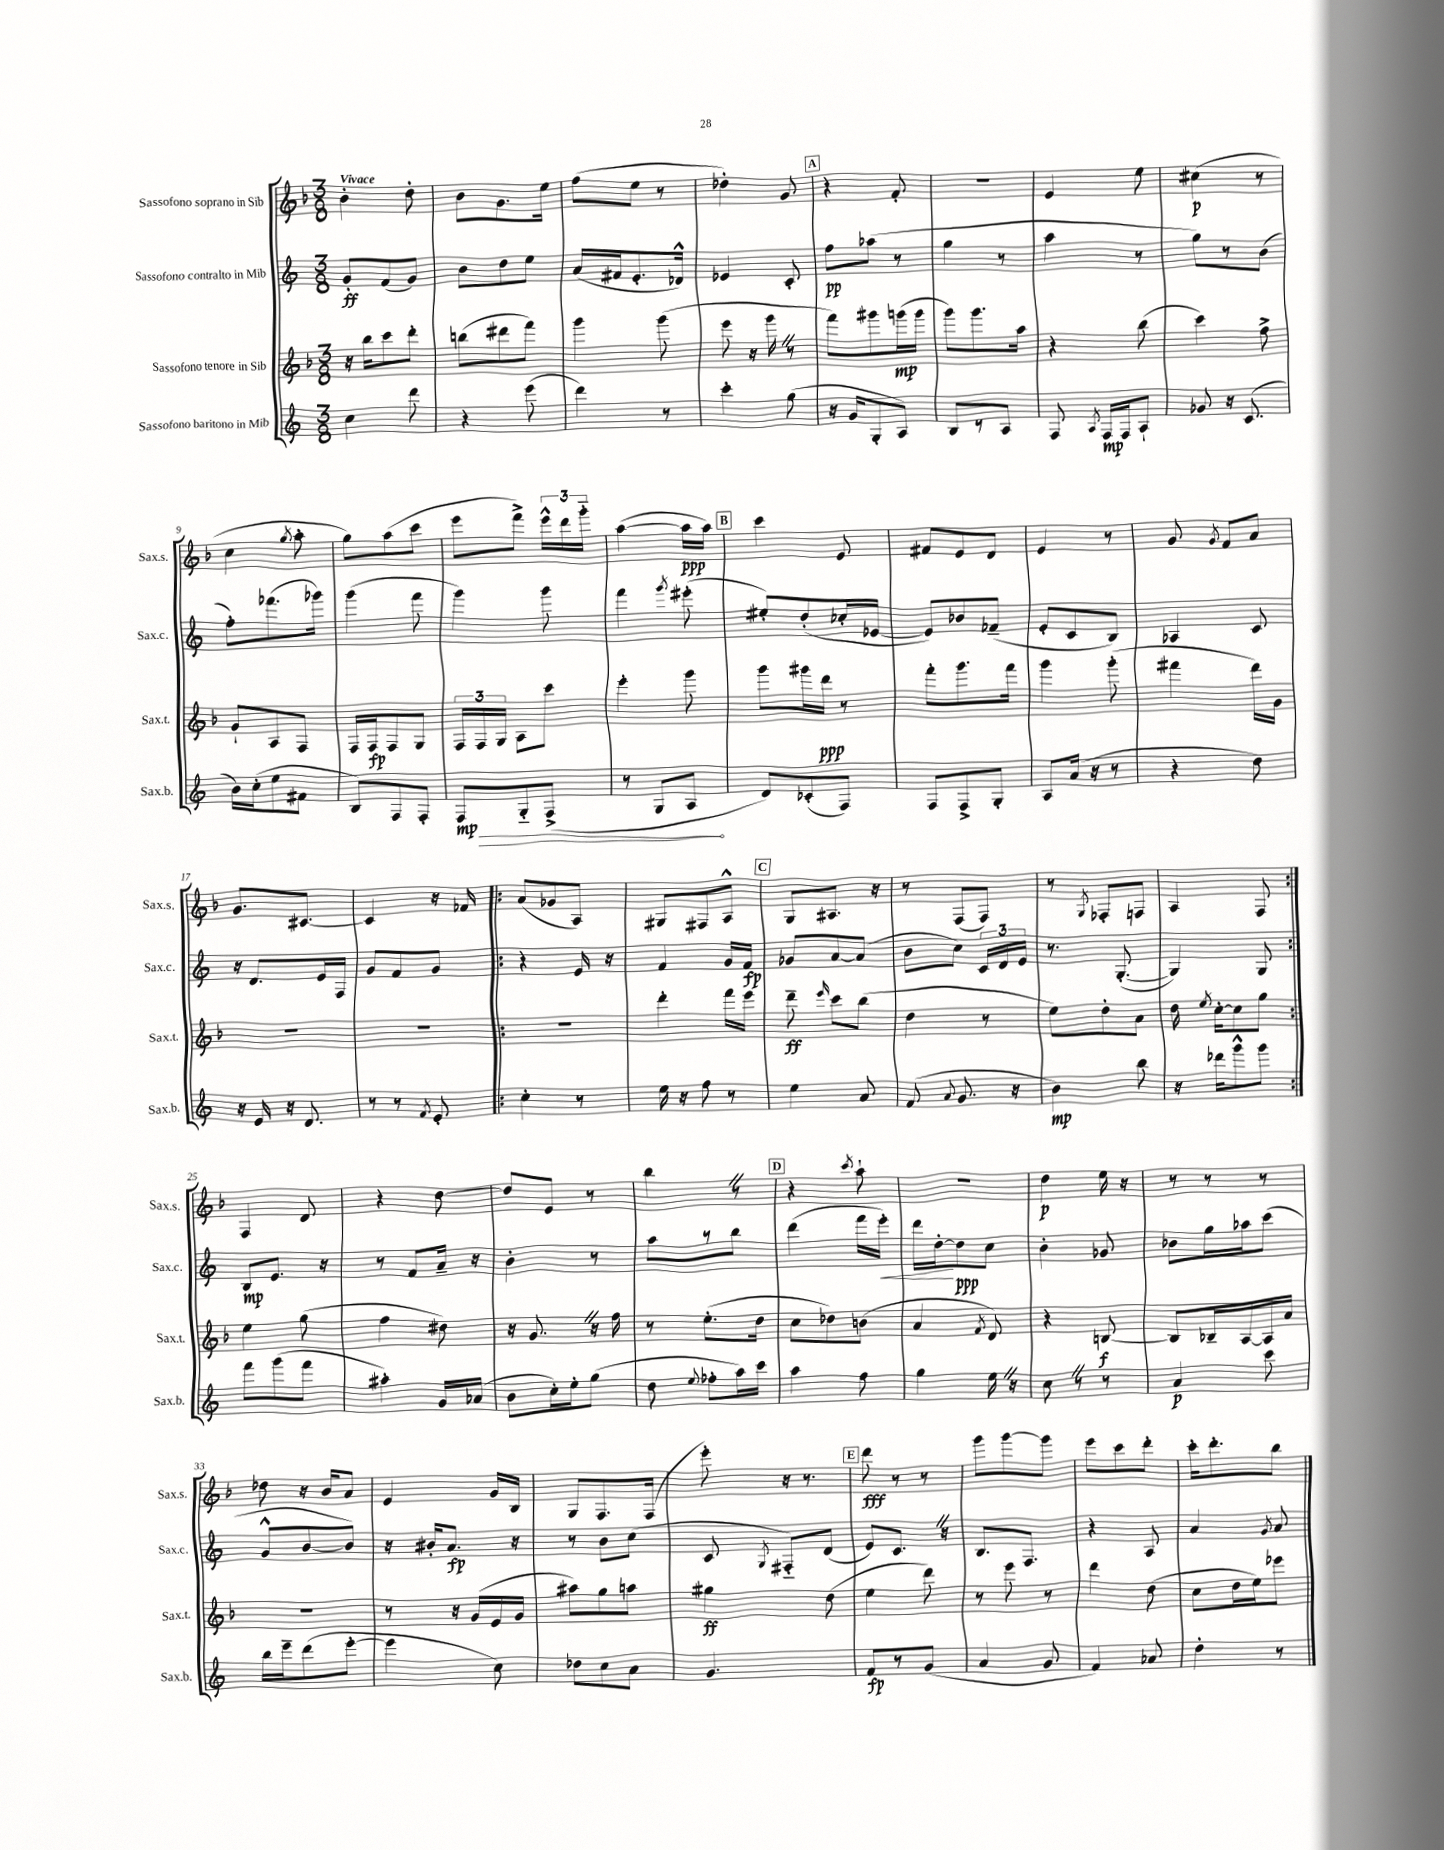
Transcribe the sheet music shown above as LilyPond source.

<<
\new StaffGroup <<
\new Staff = "s0" \with { instrumentName = "Sassofono soprano in Sib" shortInstrumentName = "Sax.s." } {
    \clef treble \key f \major \numericTimeSignature \time 3/8 \tempo "Vivace"
    \autoBeamOff bes'4-. d''8-. |
    bes'8[ g'8. e''16] |
    f''8[( e''8] r8 |
    des''4-.) g'8 |
    \mark \markup { \box "A" } r4 f'8-. |
    R4. |
    e'4 e''8 |
    cis''4\p( r8 |
    c''4 \acciaccatura { g''8 } a''8-. |
    g''8[) a''8( c'''8] |
    e'''8[ f'''8]->) \tuplet 3/2 { e'''16[-^ d'''16 g'''16]-_ } |
    a''4~( a''16[\ppp a''16]) |
    \mark \markup { \box "B" } c'''4 e'8 |
    fis'8[ e'8 d'8] |
    e'4 r8 |
    g'8 \acciaccatura { g'8 } f'8[ a'8] |
    g'8.[ cis'8.]~ |
    cis'4 r16 fes'16 |
    \repeat volta 2 { a'8[( ges'8 a8]) |
    gis8[ fis8 a8]-^ |
    \mark \markup { \box "C" } g8[ ais8.] r16 |
    r8 f8[( f8]) |
    r8 \acciaccatura { g8 } fes8[-. f8] |
    a4 f8 | }
    f4 d'8 |
    r4 d''8~ |
    d''8[ e'8] r8 |
    bes''4 \once \override BreathingSign.text = \markup { \musicglyph "scripts.caesura.straight" } \breathe r8 |
    \mark \markup { \box "D" } r4 \acciaccatura { c'''8 } a''8-! |
    R4. |
    d''4\p e''16 r16 |
    r8 r8 r8 |
    des''8 r16 bes'16[ a'8] |
    e'4 g'16[ bes16] |
    g8[ f8. f16]( |
    e'''8-.) r16 r8. |
    \mark \markup { \box "E" } d'''8\fff r8 r8 |
    g'''8[ g'''8~ g'''8] |
    e'''8[ c'''8 d'''8]-. |
    c'''16[-. d'''8.-. bes''8] \bar "|." |
}
\new Staff = "s1" \with { instrumentName = "Sassofono contralto in Mib" shortInstrumentName = "Sax.c." } {
    \clef treble \key c \major \numericTimeSignature \time 3/8
    \autoBeamOff g'8[-.\ff f'8( g'8]) |
    b'8[ d''8 e''8] |
    a'16[( fis'16 e'8.-. des'16]-^) |
    ees'4 c'8-. |
    \mark \markup { \box "A" } f''8[\pp aes''8]( r8 |
    g''4 r8 |
    a''4 r8 |
    g''8[) r8 b'8]( |
    f''8[-.) fes'''8.( ges'''16]) |
    g'''4( f'''8 |
    g'''4) g'''8 |
    f'''4 \acciaccatura { g'''8 } eis'''8-.( |
    \mark \markup { \box "B" } eis''8[-.) d''8-.( ces''16-. ees'16]~ |
    ees'8[) bes'8 fes'8]--( |
    e'8[-. c'8 b8]) |
    aes4 c'8 |
    r16 d'8.[ e'16 f16] |
    g'8[ f'8 g'8] |
    \repeat volta 2 { r4 e'16 r16 |
    f'4 g'16[ f'16]\fp |
    \mark \markup { \box "C" } ges'8[ a'8~ a'8]( |
    b'8[ c''8]) \tuplet 3/2 { c'16[ d'16 e'16] } |
    r8. g8.~-.( |
    g4) g8 | }
    b8[\mp e'8.] r16 |
    r8 f'8[ a'16]-- r16 |
    b'4-. r8 |
    a''8[ r8 b''8] |
    \mark \markup { \box "D" } d'''4( f'''16[ e'''16]-.\<) |
    d'''16[ d''16~-.\! d''8\ppp c''8] |
    b'4-. ges'8 |
    bes'8[ g''16 aes''16 c'''8]( |
    g'8[-^ b'8~ b'8]) |
    r16 bis'16[-. a'8.]\fp r16 |
    r8 b'8[ c''8]( |
    c'8 \acciaccatura { g8 } fis8[-_) d'8]( |
    \mark \markup { \box "E" } e'8[) c'8.] \once \override BreathingSign.text = \markup { \musicglyph "scripts.caesura.straight" } \breathe r16 |
    b8.[ f8.] |
    r4 a8 |
    a'4 \acciaccatura { g'8 } a'8 \bar "|." |
}
\new Staff = "s2" \with { instrumentName = "Sassofono tenore in Sib" shortInstrumentName = "Sax.t." } {
    \clef treble \key f \major \numericTimeSignature \time 3/8
    \autoBeamOff r16 bes''16[ c'''8 d'''8]-. |
    b''8[( dis'''8 f'''8]) |
    g'''4 g'''8( |
    e'''8 r16 g'''16 \once \override BreathingSign.text = \markup { \musicglyph "scripts.caesura.straight" } \breathe r8 |
    \mark \markup { \box "A" } f'''8[) gis'''8 g'''16\mp( g'''16] |
    g'''8[) g'''8. a''16] |
    r4 bes''8( |
    c'''4) f''8-> |
    g'8[-! a8 f8] |
    f16[ f16\fp f8 g8] |
    \tuplet 3/2 { f16[ f16 g16] } a8[ c'''8] |
    e'''4-. g'''8 |
    \mark \markup { \box "B" } g'''8[ gis'''16 d'''16]\ppp r8 |
    f'''8[-. g'''8. f'''16] |
    g'''4 g'''8-.( |
    fis'''4 d'''16[) g'16] |
    R4. |
    R4. |
    \repeat volta 2 { R4. |
    d'''4-. f'''16[ e'''16] |
    \mark \markup { \box "C" } d'''8--\ff \grace { e'''16 } c'''8[ bes''8]( |
    d''4 r8 |
    e''8[) d''8-. a'8] |
    d''16 \acciaccatura { e''8 } c''16[~-. c''8 g''8] | }
    e''4 g''8( |
    f''4 dis''8) |
    r16 g'8. \once \override BreathingSign.text = \markup { \musicglyph "scripts.caesura.straight" } \breathe r16 f''16 |
    r8 e''8.[-.( d''16] |
    \mark \markup { \box "D" } c''8[ des''8) b'8]( |
    a'4 \acciaccatura { f'8 } d'8) |
    r4 b8~\f |
    b8[ bes16-- a16~ a16 a'16] |
    R4. |
    r8 r16 g'16[( e'16 g'16] |
    ais''8[) g''8 a''8] |
    gis''4\ff d''8( |
    \mark \markup { \box "E" } e''4 d'''8) |
    r8 e'''8 r8 |
    d'''4 d''8( |
    c''8[ d''16 e''16) ees'''8] \bar "|." |
}
\new Staff = "s3" \with { instrumentName = "Sassofono baritono in Mib" shortInstrumentName = "Sax.b." } {
    \clef treble \key c \major \numericTimeSignature \time 3/8
    \autoBeamOff c''4 d'''8 |
    r4 e'''8( |
    d'''4) r8 |
    c'''4-. g''8( |
    \mark \markup { \box "A" } r16 g'16[ g8-. a8]) |
    b8[ r8 a8] |
    f8 \acciaccatura { a8 } f16[\mp f16 a8]-! |
    ges'8 r16 c'8.( |
    b'16[) c''16-.( e''8 fis'8] |
    b8[) f8 f8]-. |
    \once \override Hairpin.circled-tip = ##t f8[\mp\> g8-_ f8]->( |
    r8 g8[ a8]\! |
    \mark \markup { \box "B" } d'8[) ces'8-.( f8]) |
    f8[ f8-> g8]-. |
    a8[ a'16]( r16 r8 |
    r4 d''8) |
    r16 e'16 r16 d'8. |
    r8 r8 \acciaccatura { f'8 } e'8-. |
    \repeat volta 2 { c''4-. r8 |
    e''16 r16 f''8 r8 |
    \mark \markup { \box "C" } e''4 a'8 |
    f'8( \appoggiatura { a'8 } g'8. r16 |
    b'4\mp) b''8 |
    r16 des'''16[ g'''8-^ g'''8] | }
    f'''8[ g'''8( f'''8] |
    ais''4-.) g'16[ aes'16]( |
    b'8[ c''16-.) e''16-. g''8]( |
    d''8 \appoggiatura { e''8 } fes''8[-. a''16) c'''16] |
    \mark \markup { \box "D" } a''4 f''8 |
    g''4 e''16 \once \override BreathingSign.text = \markup { \musicglyph "scripts.caesura.straight" } \breathe r16 |
    c''8 \once \override BreathingSign.text = \markup { \musicglyph "scripts.caesura.straight" } \breathe r8 r8 |
    a'4\p c'''8 |
    b''16[ e'''16-- d'''8( e'''8]~-. |
    e'''4 c''8) |
    des''8[ c''8 a'8] |
    g'4. |
    \mark \markup { \box "E" } f'8[\fp r8 g'8]( |
    a'4 g'8 |
    f'4) aes'8 |
    d''4-. r8 \bar "|." |
}
>>
>>
